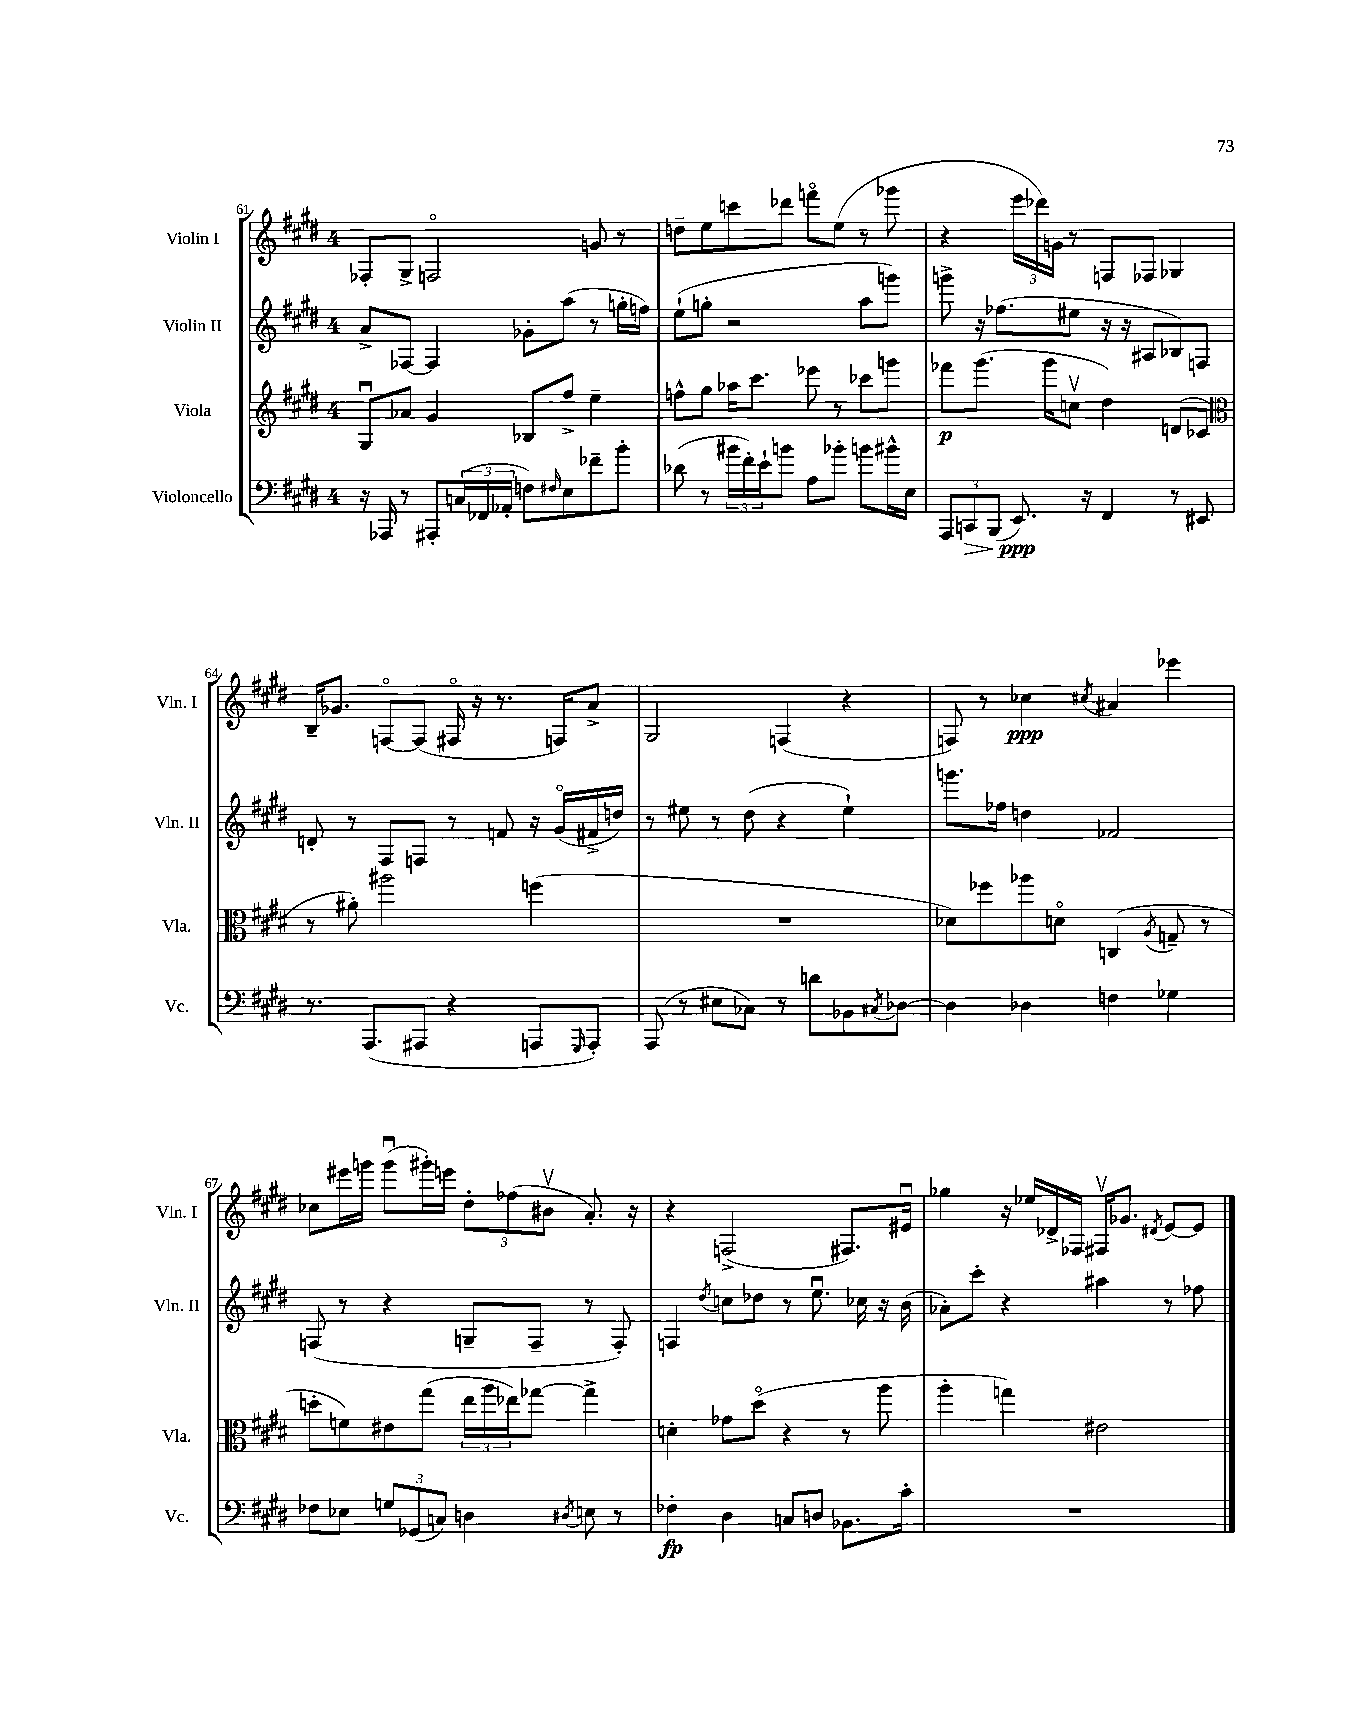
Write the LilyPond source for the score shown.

<<
\new StaffGroup <<
\new Staff = "s0" \with { instrumentName = "Violin I" shortInstrumentName = "Vln. I" } {
    \clef treble \key e \major \once \override Staff.TimeSignature.style = #'single-digit \time 4/4
    fes8-. gis8-> f2\flageolet g'8 r8 |
    d''8-- e''8 c'''8 des'''8 f'''8\flageolet e''8( r8 ges'''8 |
    r4 \tuplet 3/2 { e'''16 des'''16) g'16 } r8 f8 fes8 ges4 |
    b16-- ges'8. f8~\flageolet f8( fis16\flageolet r16 r8. f16) a'8-> |
    gis2 f4( r4 |
    f8) r8 ces''4\ppp \acciaccatura { cis''8 } ais'4 ees'''4 |
    ces''8 eis'''16 g'''16 g'''8\downbow( gis'''16-.) e'''16 \tuplet 3/2 { dis''8-. fes''8( bis'8\upbow } a'8.-.) r16 |
    r4 f2->( fis8.) eis'16\downbow |
    ges''4 r16 ees''16 des'16-> fes16 fis16\upbow ges'8. \acciaccatura { dis'8 } e'8~ e'8 \bar "|." |
}
\new Staff = "s1" \with { instrumentName = "Violin II" shortInstrumentName = "Vln. II" } {
    \clef treble \key e \major \once \override Staff.TimeSignature.style = #'single-digit \time 4/4
    a'8-> fes8~ fes4 ges'8-. a''8( r8 g''16-. f''16) |
    e''8-!( g''8-. r2 a''8 g'''8) |
    g'''8-> r16 fes''8.( eis''8 r16 r16 ais8 bes8) f8 |
    d'8-. r8 fis8 f8 r8 f'8 r16 gis'16\flageolet( fis'16-> d''16) |
    r8 eis''8 r8 dis''8( r4 eis''4-!) |
    g'''8. fes''16 d''4 fes'2 |
    f8( r8 r4 g8-- f8-- r8 f8-.) |
    f4 \acciaccatura { dis''8 } c''8 des''8 r8 e''8.\downbow ces''16 r16 b'16( |
    aes'8-.) cis'''8-. r4 ais''4 r8 fes''8 \bar "|." |
}
\new Staff = "s2" \with { instrumentName = "Viola" shortInstrumentName = "Vla." } {
    \clef treble \key e \major \once \override Staff.TimeSignature.style = #'single-digit \time 4/4
    gis8\downbow aes'8 gis'4 bes8 fis''8-> e''4-- |
    f''8-^ gis''8 aes''16 cis'''8. ees'''8 r8 ces'''8 g'''8 |
    fes'''8\p gis'''8.( gis'''16 c''8\upbow dis''4) d'8( ces'8 |
    \clef alto r8 ais'8-.) ais''2 f''4( |
    R1 |
    des'8) fes''8 aes''8 d'8\flageolet c4( \acciaccatura { a8 } g8-- r8 |
    d''8-. f'8) eis'8 gis''8( \tuplet 3/2 { e''16 a''16 ees''16) } ges''8~ ges''4-> |
    d'4-. ges'8 dis''8\flageolet( r4 r8 a''8 |
    a''4-. g''4) eis'2 \bar "|." |
}
\new Staff = "s3" \with { instrumentName = "Violoncello" shortInstrumentName = "Vc." } {
    \clef bass \key e \major \once \override Staff.TimeSignature.style = #'single-digit \time 4/4
    r16 aes,,16 r8 ais,,8-. \tuplet 3/2 { c16( fes,16 aes,16-. } f8) \grace { fis16 } e8 fes'8-- b'8-. |
    des'8( r8 \tuplet 3/2 { bis'16 fis'16-.) e'16-! } b'8 a8 bes'8-. b'8 bis'16-^ e16 |
    \tuplet 3/2 { a,,8 c,8\> b,,8( } e,8.\ppp\!) r16 fis,4 r8 eis,8 |
    r8. a,,8.( ais,,8 r4 a,,8 \grace { gis,,16 } a,,8-.) |
    a,,8( r8 eis8 ces8) r8 d'8 bes,8 \acciaccatura { cis8 } des8~ |
    des4 des4 f4 ges4 |
    fes8 ees8 \tuplet 3/2 { g8 ges,8( c8) } d4 \acciaccatura { dis8 } e8 r8 |
    fes4-.\fp dis4 c8 d8 bes,8. cis'16-. |
    R1 \bar "|." |
}
>>
>>
\layout { \context { \Score currentBarNumber = #61 } }
